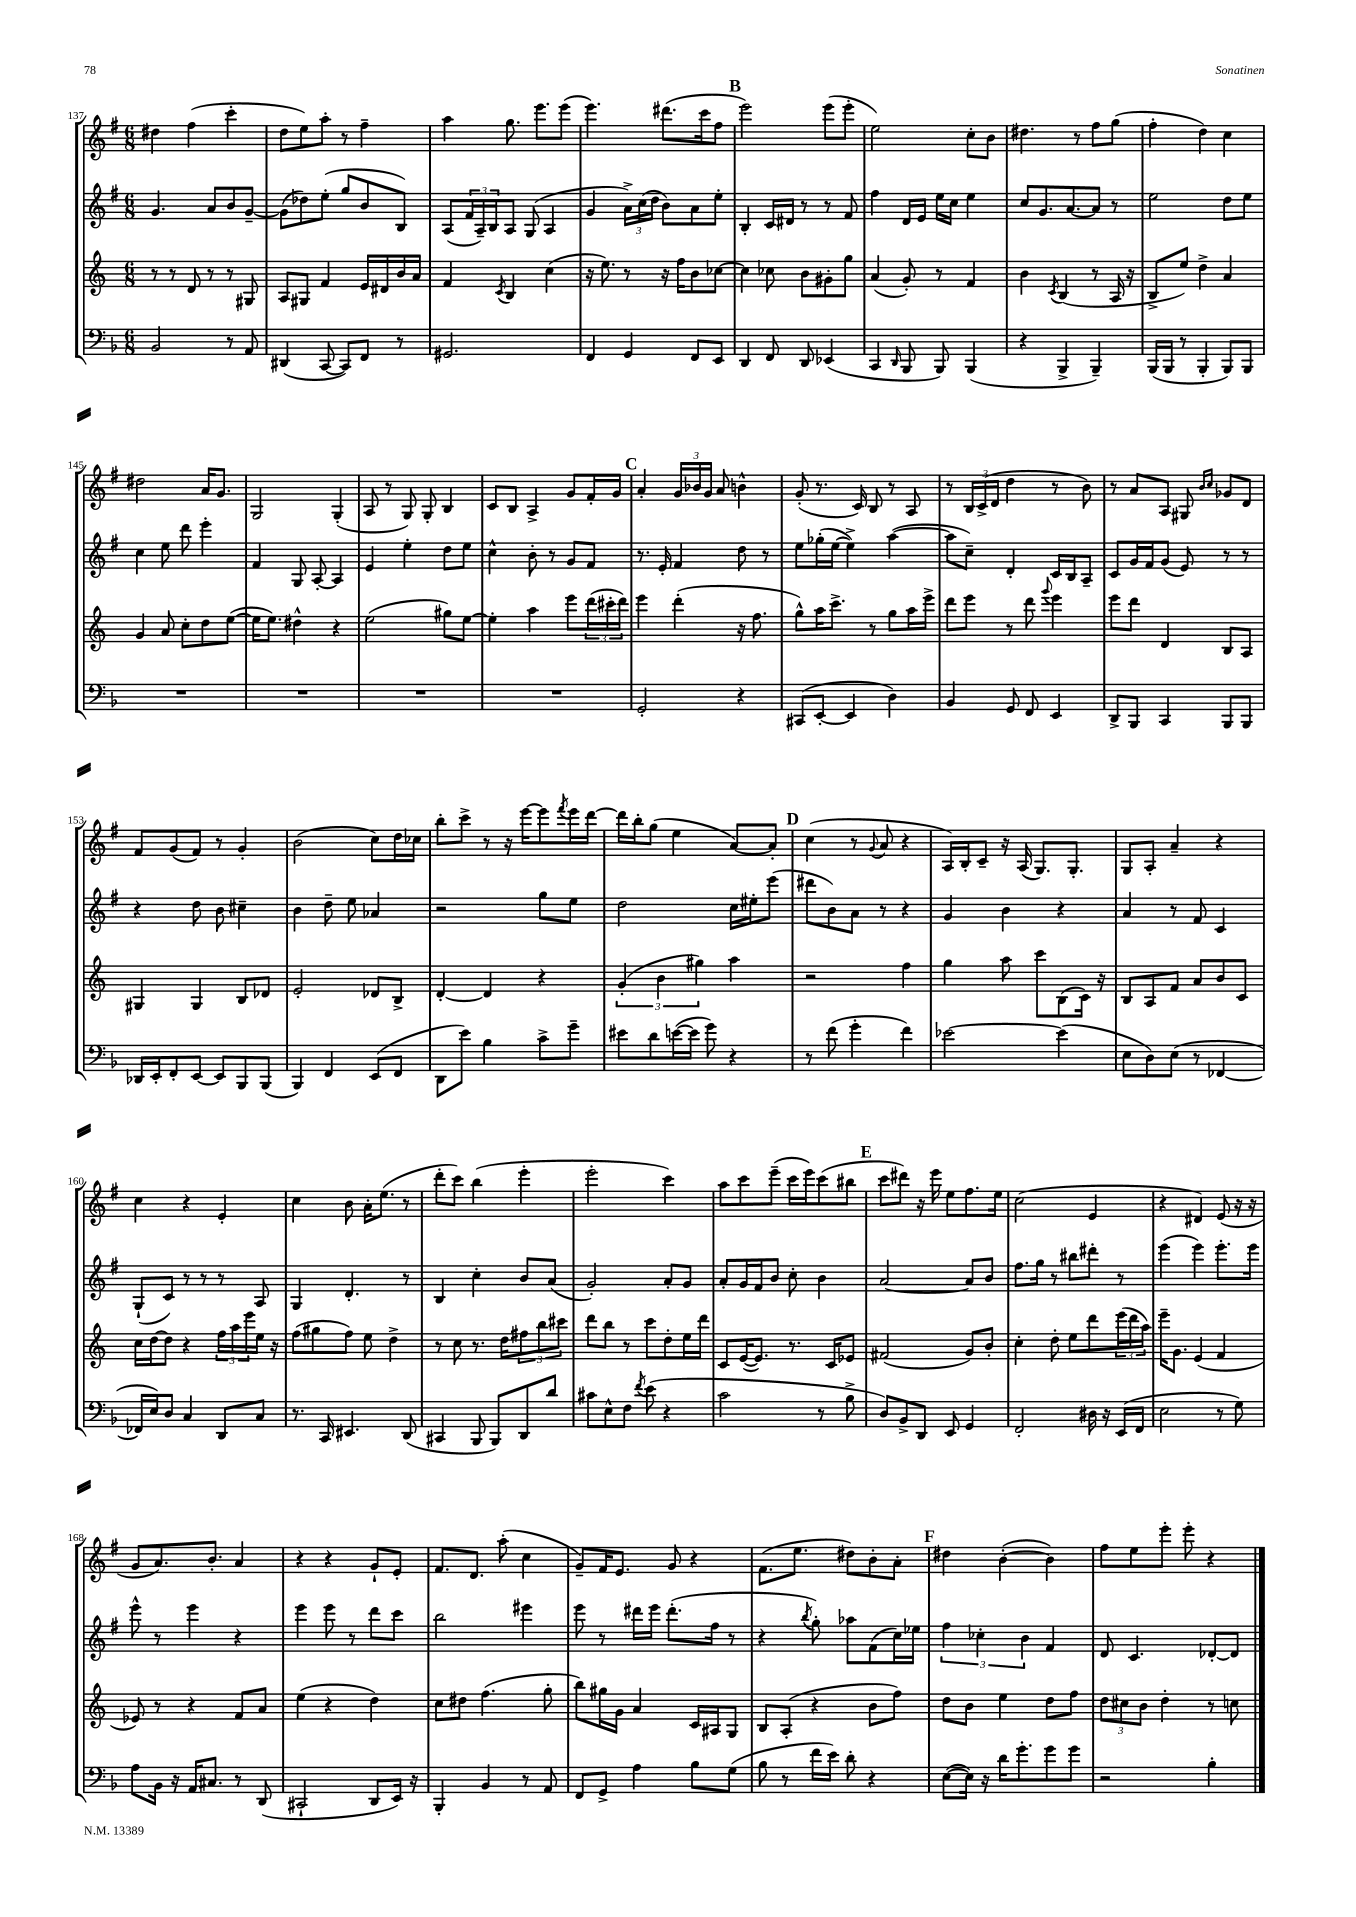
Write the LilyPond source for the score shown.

<<
\new StaffGroup <<
\new Staff = "s0" {
    \clef treble \key g \major \numericTimeSignature \time 6/8
    dis''4 fis''4( c'''4-. |
    d''8 e''8) a''8-. r8 fis''4-- |
    a''4 g''8. e'''8. e'''8( |
    e'''4.) dis'''8.( c'''16 fis''8 |
    \mark \markup { \bold "B" } e'''2) e'''8( e'''8-. |
    e''2) c''8-. b'8 |
    dis''4. r8 fis''8 g''8( |
    fis''4-. d''4) c''4 |
    dis''2 a'16 g'8. |
    g2 g4-.( |
    a8 r8 g8) g8-. b4 |
    c'8 b8 a4-> g'8 fis'16-. g'16 |
    \mark \markup { \bold "C" } a'4-. \tuplet 3/2 { g'16 bes'16 g'16 } a'8 b'4-^ |
    g'8-.( r8. c'16) b8 r8 a8 |
    r8 \tuplet 3/2 { b16 c'16->( d'16 } d''4 r8 b'8) |
    r8 a'8 a8 gis8 \grace { b'16 c''16 } ges'8 d'8 |
    fis'8 g'8( fis'8) r8 g'4-. |
    b'2( c''8) d''16 ces''16 |
    b''8-. c'''8-> r8 r16 e'''16~ e'''8 \acciaccatura { fis'''8 } e'''16 d'''16~ |
    d'''16 b''16-. g''8( e''4 a'8~) a'8-. |
    \mark \markup { \bold "D" } c''4( r8 \appoggiatura { g'8 } a'8 r4 |
    a16) b16-. c'8-- r16 a16( g8.) g8.-. |
    g8 a8-. a'4-- r4 |
    c''4 r4 e'4-. |
    c''4 b'8 a'16-. e''8.( r8 |
    d'''8-. c'''8) b''4( e'''4-. |
    e'''2-. c'''4) |
    a''8 c'''8 e'''8--( c'''16 e'''16) c'''8( bis''8 |
    \mark \markup { \bold "E" } c'''8 dis'''8) r16 e'''16 e''8 fis''8. e''16 |
    c''2( e'4 |
    r4 dis'4) e'8( r16 r16 |
    g'8 a'8.) b'8.-. a'4 |
    r4 r4 g'8-! e'8-. |
    fis'8. d'8. a''8-.( c''4 |
    g'8--) fis'16 e'8. g'8 r4 |
    fis'8.( e''8. dis''8) b'8-. a'8-. |
    \mark \markup { \bold "F" } dis''4 b'4~-.( b'4) |
    fis''8 e''8 e'''8-. e'''8-. r4 \bar "|." |
}
\new Staff = "s1" {
    \clef treble \key g \major \numericTimeSignature \time 6/8
    g'4. a'8 b'8 g'8~-- |
    g'8( des''8) e''8-.( g''8 b'8 b8) |
    a8( \tuplet 3/2 { fis'16 a16--) b16 } a8 g8( a4 |
    g'4 \tuplet 3/2 { a'16->) c''16( d''16 } b'8) a'8 e''8-. |
    \mark \markup { \bold "B" } b4-. c'16 dis'16 r8 r8 fis'8 |
    fis''4 d'16 e'16 e''16 c''16 e''4 |
    c''8 g'8. a'8.~ a'8 r8 |
    e''2 d''8 e''8 |
    c''4 e''8 d'''8 e'''4-. |
    fis'4 g8 a8~-. a4 |
    e'4 e''4-. d''8 e''8 |
    c''4-^ b'8-. r8 g'8 fis'8 |
    \mark \markup { \bold "C" } r8. e'16-. fis'4 d''8 r8 |
    e''8 ges''16-.( e''16~ e''4->) a''4~( |
    a''8 c''8--) d'4-. c'16 b16 a8-- |
    c'8 g'16 fis'16 g'8( e'8) r8 r8 |
    r4 d''8 b'8 cis''4-- |
    b'4 d''8-- e''8 aes'4 |
    r2 g''8 e''8 |
    d''2 c''16 eis''16-. e'''8( |
    \mark \markup { \bold "D" } dis'''8 b'8) a'8 r8 r4 |
    g'4 b'4 r4 |
    a'4 r8 fis'8 c'4 |
    g8-!( c'8) r8 r8 r8 a8 |
    g4 d'4.-. r8 |
    b4 c''4-. b'8 a'8( |
    g'2-.) a'8-. g'8 |
    a'8-. g'16 fis'16 b'8 c''8-. b'4 |
    \mark \markup { \bold "E" } a'2~ a'8 b'8 |
    fis''8. g''16 r8 bis''8 dis'''8-. r8 |
    e'''4( e'''4) e'''8.-. e'''16 |
    e'''8-^ r8 e'''4 r4 |
    e'''4 e'''8 r8 d'''8 c'''8 |
    b''2 eis'''4 |
    e'''8 r8 dis'''16 e'''16 dis'''8.-.( fis''16 r8 |
    r4 \acciaccatura { b''8 } g''8-.) aes''8 fis'8( c''16) ees''16 |
    \mark \markup { \bold "F" } \tuplet 3/2 { fis''4 ces''4-. b'4 } fis'4 |
    d'8 c'4. des'8~-. des'8 \bar "|." |
}
\new Staff = "s2" {
    \clef treble \key c \major \numericTimeSignature \time 6/8
    r8 r8 d'8 r8 r8 gis8 |
    a8 gis8 f'4 e'16 dis'16 b'16 a'16 |
    f'4 \acciaccatura { c'8 } b4 c''4( |
    r16 e''8.) r8 r16 f''16 b'8 ces''8~ |
    \mark \markup { \bold "B" } ces''4 ces''8 b'8 gis'8-. g''8 |
    a'4( g'8-.) r8 f'4 |
    b'4 \acciaccatura { c'8 } b4( r8 a16 r16 |
    b8-> e''8) d''4-> a'4 |
    g'4 a'8 c''8-. d''8 e''8~( |
    e''16 e''8.) dis''4-^ r4 |
    e''2( gis''8) e''8~ |
    e''4-. a''4 e'''8 \tuplet 3/2 { d'''16( cis'''16-. d'''16) } |
    \mark \markup { \bold "C" } e'''4 d'''4-.( r16 f''8. |
    g''8-^) a''16 c'''8.-> r8 g''8 a''16 e'''16-> |
    d'''8 e'''8 r8 d'''8 \appoggiatura { g'''8 } e'''4 |
    e'''8 d'''8 d'4 b8 a8 |
    gis4 gis4 b8 des'8 |
    e'2-. des'8 b8-> |
    d'4~-. d'4 r4 |
    \tuplet 3/2 { g'4-.( b'4 gis''4) } a''4 |
    \mark \markup { \bold "D" } r2 f''4 |
    g''4 a''8 c'''8 b8( c'16) r16 |
    b8 a8 f'8 a'8 b'8 c'8 |
    c''16 d''16~ d''8 r4 \tuplet 3/2 { f''16 a''16 e'''16 } e''16 r16 |
    f''8( gis''8 f''8) e''8 d''4-> |
    r8 c''8 r8. d''16 \tuplet 3/2 { fis''8 b''8 cis'''8 } |
    d'''8 b''8 r8 c'''8 d''8-. e''16 d'''16 |
    c'8 e'16~( e'8.) r8. c'16 ees'8 |
    \mark \markup { \bold "E" } fis'2( g'8) b'8-. |
    c''4-. d''8-. e''8 d'''8 \tuplet 3/2 { e'''16( d'''16 a''16) } |
    e'''16-- g'8. e'4( f'4 |
    ees'8) r8 r4 f'8 a'8 |
    e''4( r4 d''4) |
    c''8 dis''8 f''4.( g''8-. |
    b''8) gis''16 g'16 a'4 c'16 ais16 g8 |
    b8 a8-.( r4 b'8 f''8) |
    \mark \markup { \bold "F" } d''8 b'8 e''4 d''8 f''8 |
    \tuplet 3/2 { d''8 cis''8 b'8 } d''4-. r8 c''8 \bar "|." |
}
\new Staff = "s3" {
    \clef bass \key f \major \numericTimeSignature \time 6/8
    bes,2 r8 a,8 |
    dis,4( c,8~ c,8) f,8 r8 |
    gis,2. |
    f,4 g,4 f,8 e,8 |
    \mark \markup { \bold "B" } d,4 f,8 d,8 ees,4( |
    c,4 \grace { d,16 } bes,,8 bes,,8) bes,,4( |
    r4 bes,,4-> bes,,4--) |
    bes,,16( bes,,16 r8 bes,,4-. bes,,8) bes,,8 |
    R2. |
    R2. |
    R2. |
    R2. |
    \mark \markup { \bold "C" } g,2-. r4 |
    cis,8( e,8~-. e,4 d4) |
    bes,4 g,8 f,8 e,4 |
    d,8-> bes,,8 c,4 bes,,8 bes,,8 |
    des,16 e,16-. f,8-. e,8~ e,8 bes,,8 bes,,8( |
    bes,,4) f,4 e,8( f,8 |
    d,8 e'8) bes4 c'8-> g'8-- |
    eis'8 d'8 e'16~( e'16 g'8) r4 |
    \mark \markup { \bold "D" } r8 f'8( g'4-. f'4) |
    ees'2~ ees'4( |
    e8 d8) e8( r8 fes,4~ |
    fes,16 e16) d8 c4 d,8 c8 |
    r8. c,16 eis,4. d,8( |
    cis,4 bes,,8 bes,,8) d,8 d'8 |
    cis'8 e8-^ f8 \acciaccatura { f'8 } e'8( r4 |
    c'2 r8 bes8-> |
    \mark \markup { \bold "E" } d8) bes,8-> d,8 e,8 g,4 |
    f,2-. dis16 r16 e,16( f,16 |
    e2 r8 g8) |
    a8 bes,16 r16 a,16 cis8. r8 d,8( |
    cis,2-! d,8 e,16) r16 |
    bes,,4-. bes,4 r8 a,8 |
    f,8 g,8-> a4 bes8 g8( |
    bes8 r8 f'16 e'16) d'8-. r4 |
    \mark \markup { \bold "F" } e8~( e16) r16 d'16 g'8.-. g'8 g'8 |
    r2 bes4-. \bar "|." |
}
>>
>>
\layout { \context { \Score currentBarNumber = #137 } }
